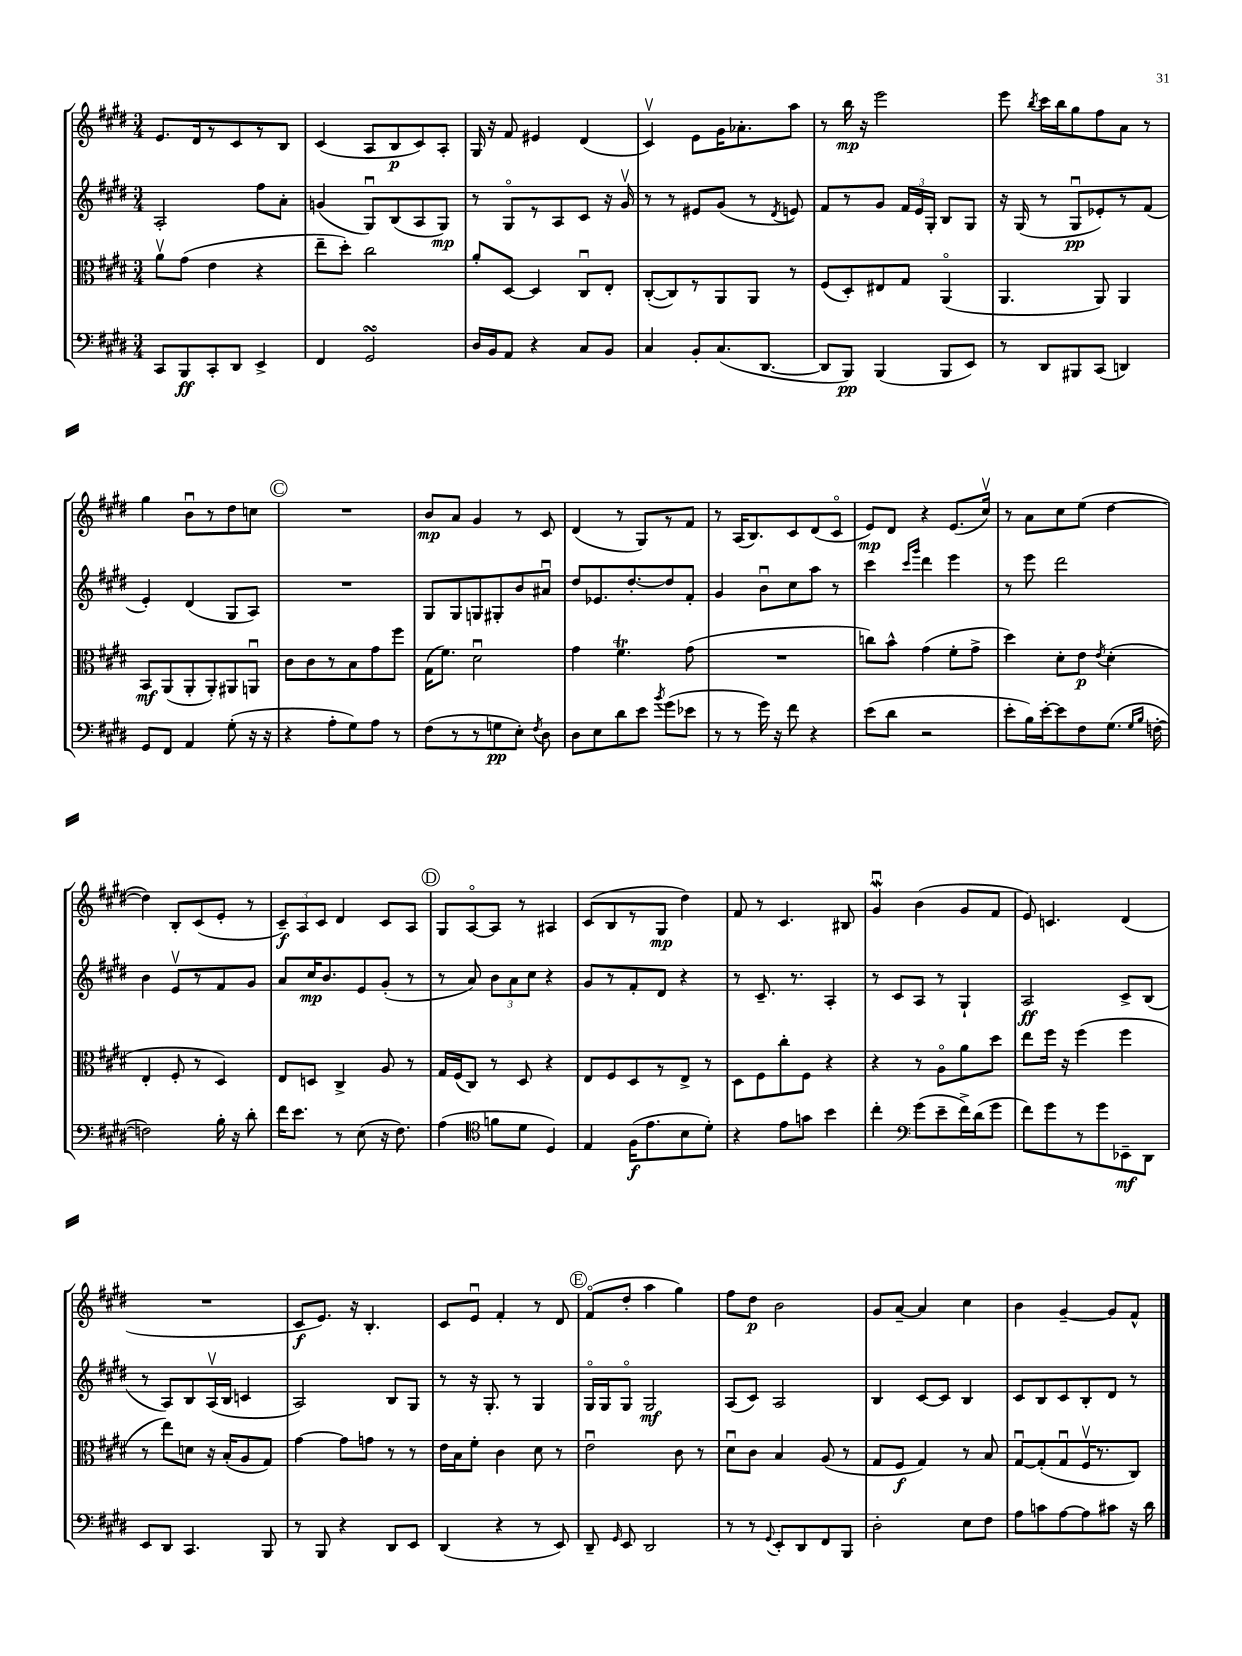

**kern	**kern	**kern	**kern
*staff4	*staff3	*staff2	*staff1
*clefF4	*clefC3	*clefG2	*clefG2
*k[f#c#g#d#]	*k[f#c#g#d#]	*k[f#c#g#d#]	*k[f#c#g#d#]
*M3/4	*M3/4	*M3/4	*M3/4
8CC#/L	8av\L	2A'/	8.e/L
8BBB/	(8g#\J	.	.
.	.	.	16d#/k
8CC#'/	4e\	.	8r
8DD#/J	.	.	8c#/
4EE^/	4r	8ff#\L	8r
.	.	8a'\J	8B/J
=	=	=	=
4FF#/	8ee~\L	(4g/	(4c#/
.	8dd#'\J)	.	.
2GG#/	2cc#\	8G#u/L)	8A/L
.	.	(8B/	8B/
.	.	8A/	8c#/)
.	.	8G#/J)	8A'/J
=	=	=	=
16D#/LL	8a'/L	8r	16G#/
16BB/J	.	.	16r
8AA/J	[8D#/J	8G#o/L	8f#/
4r	4D#/]	8r	4e#/
.	.	8A/	.
8C#/L	8C#u/L	8c#/J	(4d#/
8BB/J	8E'/J	16r	.
.	.	16g#v/	.
=	=	=	=
4C#/	([8C#'/L	8r	4c#v/)
.	8C#/])	8r	.
8BB'/L	8r	8e#/L	8e\L
(8.C#/	8AA/	(8g#/J	16g#\K
.	.	.	8.a-'\
.	8AA/J	8r	.
[8.DD#/J	.	.	.
.	.	8qd#/	.
.	8r	8e/)	8aa\J
=	=	=	=
8DD#/]L	(8F#/L	8f#/L	8r
8BBB/J)	8D#'/)	8r	16bb\
.	.	.	16r
(4BBB/	8E#/	8g#/J	2eee\
.	8G#/J	24f#/LL	.
.	.	24e/	.
.	.	24G#'/JJ	.
8BBB/L	(4AAo/	8B/L	.
8EE/J)	.	8G#/J	.
=	=	=	=
8r	4.AA/	16r	8eee\
.	.	(16G#/	.
.	.	.	8qbb/
8DD#/L	.	8r	16ccc#\LL
.	.	.	16bb\J
8BBB#/	.	8G#u/L	8gg#\
(8CC#/J	8AA/)	8e-'/)	8ff#\
4DD/)	4AA/	8r	8a\J
.	.	(8f#/J	8r
=	=	=	=
8GG#/L	8BB/L	4e'/)	4gg#\
8FF#/J	(8AA/	.	.
4AA/	8AA'/	(4d#/	8bu\L
.	8AA'/)	.	8r
(8G#'\	8AA#/	8G#/L	8dd#\
16r	8AAu/J	8A/J)	8cc\J
16r	.	.	.
=	=	=	=
4r	8c#\L	2.r	2.r
.	8c#\	.	.
8A'\L	8r	.	.
8G#\)	8B\	.	.
8A\J	8g#\	.	.
8r	8ff#\J	.	.
=	=	=	=
(8F#\L	(16G#\LK	8G#/L	8b/L
.	8.f#\J)	.	.
8r	.	8G#/	8a/J
8r	2d#u\	8G/	4g#/
8G\	.	8G#'/	.
8E'\J)	.	8b/	8r
8qF#/	.	.	.
8D#\	.	8a#u/J	8c#/
=	=	=	=
8D#\L	4g#\	8dd#/L	(4d#/
8E\	.	8.e-/	.
8d#\	4.f#\	.	8r
.	.	[8.dd#'/	.
8e\J	.	.	8G#/L)
8qb/	.	.	.
(8g#\L	.	8dd#/]	8r
8e-\J	(8g#\	8f#'/J	8f#/J
=	=	=	=
8r	2.r	4g#/	8r
8r	.	.	(16A/LK
.	.	.	8.B/)
16g#\)	.	8bu\L	.
16r	.	.	.
8f#\	.	8cc#\	8c#/
4r	.	8aa\J	(8d#/
.	.	8r	8c#o/J
=	=	=	=
(8e\L	8cc\L)	4ccc#\	8e/L)
8d#\J	8b^^\J	.	8d#/J
.	.	16qqccc#/LL	.
.	.	16qqggg#/JJ	.
2r	(4g#\	4ddd#\	4r
.	8f#'\L	4eee\	(8.e/L
.	8g#^\J	.	.
.	.	.	16cc#v/Jk)
=	=	=	=
8e'\L	4dd#\)	8r	8r
16B\L)	.	8eee\	8a\L
[16e'\J	.	.	.
8e\]	8d#'\L	2ddd#\	8cc#\
8F#\	8e\J	.	(8ee\J
.	8qe/	.	.
(8.G#\J	(4d#'\	.	[4dd#\
16qqG#/LL	.	.	.
16qqB/JJ	.	.	.
[16F'\	.	.	.
=	=	=	=
2F\])	4E'/	4b\	4dd#\])
.	8F#'/	8ev/L	8B'/L
.	8r	8r	(8c#/
16B'\	4D#/)	8f#/	8e'/J
16r	.	.	.
8d#'\	.	8g#/J	8r
=	=	=	=
16f#\LK	8E/L	8a/L	12c#~/L)
8.e\J	.	.	.
.	.	.	12A/
.	8D/J	16cc#/K	.
.	.	.	12c#/J
.	.	8.b/	.
8r	4C#^/	.	4d#/
(8E\	.	8e/	.
16r	8A/	(8g#'/J	8c#/L
8.F#\)	.	.	.
.	8r	8r	8A/J
=	=	=	=
(4A\	16G#/LL	8r	8G#/L
.	(16F#/J	.	.
.	8C#/J)	8a/)	[8Ao/
*clefC4	*	*	*
8f\L	8r	12b\L	8A/]J
.	.	12a\	.
8d#\J	8D#/	.	8r
.	.	12cc#\J	.
4D#/)	4r	4r	4A#/
=	=	=	=
4E/	8E/L	8g#/L	(8c#/L
.	8F#/	8r	8B/
(16F#\LK	8D#/	8f#'/	8r
8.e\	.	.	.
.	8r	8d#/J	8G#/J
8B\	8E^/J	4r	4dd#\)
8d#'\J)	8r	.	.
=	=	=	=
4r	8D#\L	8r	8f#/
.	8F#\	8.c#~/	8r
8e\L	8cc#'\	.	4.c#/
.	.	8.r	.
8g\J	8F#\J	.	.
4b\	4r	4A'/	.
.	.	.	8B#/
=	=	=	=
4cc#'\	4r	8r	4g#u/
.	.	8c#/L	.
*clefF4	*	*	*
(8g#\L	8r	8A/J	(4b\
8e~\	8Ao\L	8r	.
16f#^\L)	8a\	4G#`/	8g#/L
(16d#\J	.	.	.
8g#\J	8dd#\J	.	8f#/J
=	=	=	=
8f#\L)	8ee\L	2A/	8e/)
8g#\	16ff#\Jk	.	4.c/
.	16r	.	.
8r	(4ff#\	.	.
8g#\	.	.	.
8EE-~\	4ff#\	8c#^/L	(4d#/
8DD#\J	.	(8B/J	.
=	=	=	=
8EE/L	8r	8r	2.r
8DD#/J	8ee\L)	8A/L)	.
4.CC#/	8d\J	8B/	.
.	16r	(16Av/L	.
.	(16B'/LK	16B/JJ	.
.	8A/	4c/	.
8BBB/	8G#/J)	.	.
=	=	=	=
8r	[4g#\	2A/)	8c#/L
8BBB/	.	.	8.e/J)
4r	8g#\]L	.	.
.	.	.	16r
.	8g\J	.	4.B'/
8DD#/L	8r	8B/L	.
8EE/J	8r	8G#/J	.
=	=	=	=
(4DD#/	16e\LL	8r	8c#/L
.	16B\J	.	.
.	8f#'\J	16r	8eu/J
.	.	8.G#'/	.
4r	4c#\	.	4f#'/
.	.	8r	.
8r	8d#\	4G#/	8r
8EE/)	8r	.	8d#/
=	=	=	=
8DD#~/	2eu\	16G#o/LL	(8f#o/L
.	.	16G#/J	.
16qqGG#/	.	.	.
8EE/	.	8G#o/J	8dd#'/J
2DD#/	.	2G#/	4aa\
.	8c#\	.	4gg#\)
.	8r	.	.
=	=	=	=
8r	8d#u\L	(8A/L	8ff#\L
8r	8c#\J	8c#/J)	8dd#\J
8qqGG#/	.	.	.
8EE'/L	4B/	2A/	2b\
8DD#/	.	.	.
8FF#/	(8A/	.	.
8BBB/J	8r	.	.
=	=	=	=
2D#'\	8G#/L	4B/	8g#/L
.	8F#/J	.	[8a~/J
.	4G#/)	[8c#/L	4a/]
.	.	8c#/]J	.
8E\L	8r	4B/	4cc#\
8F#\J	8B/	.	.
=	=	=	=
8A\L	[8G#u/L	8c#/L	4b\
8c\	(8G#'/]	8B/	.
[8A\	8G#u/	8c#/	[4g#~/
8A\]	16F#v/K	8B'/	.
.	8.r	.	.
8c#\J	.	8d#/J	8g#/]L
16r	8C#/J)	8r	8f#^^/J
16d#\	.	.	.
==	==	==	==
*-	*-	*-	*-
